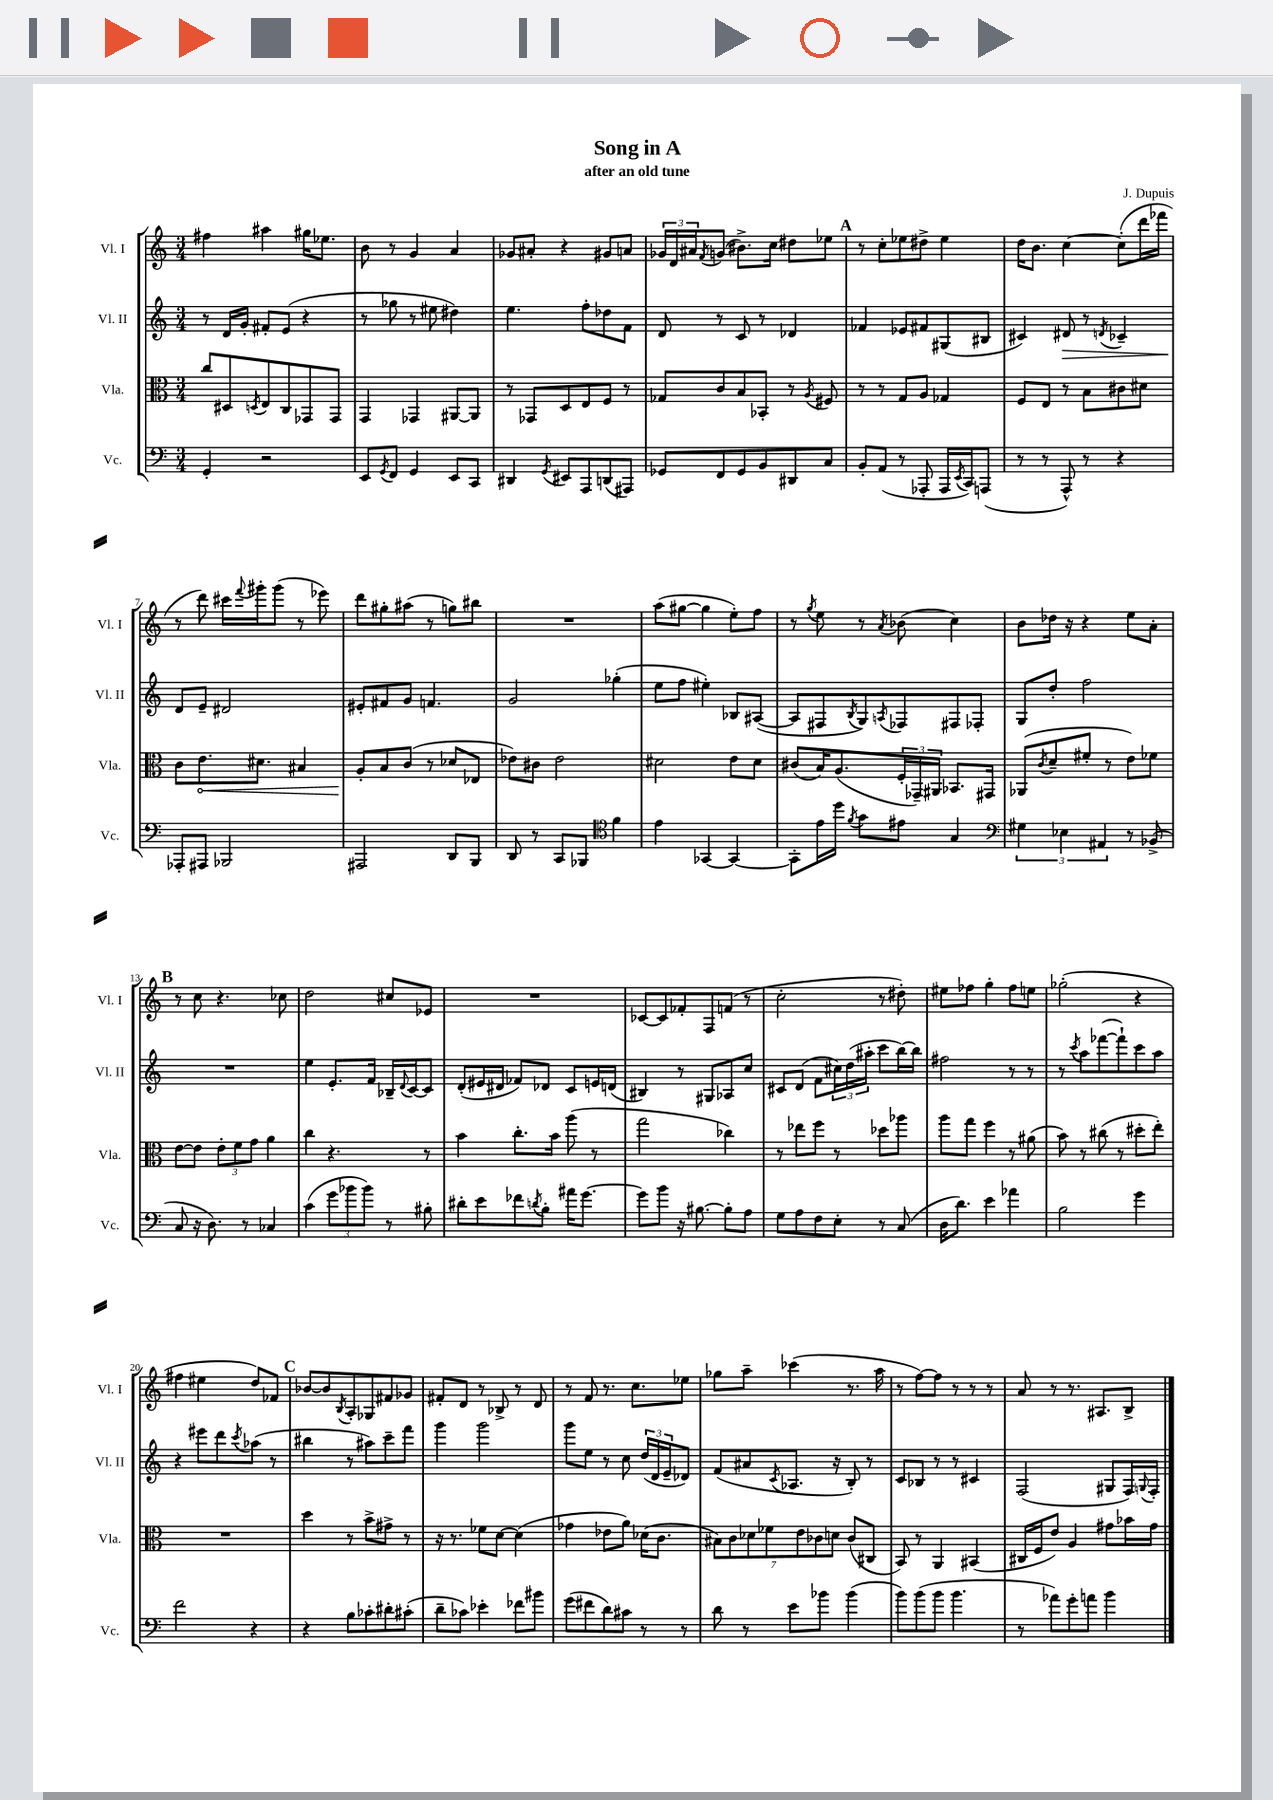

**kern	**kern	**dynam	**kern	**dynam	**kern
*part4	*part3	*part3	*part2	*part2	*part1
*staff4	*staff3	*staff3	*staff2	*staff2	*staff1
*I"Vc.	*I"Vla.	*	*I"Vl. II	*	*I"Vl. I
*I'Vc.	*I'Vla.	*	*I'Vl. II	*	*I'Vl. I
*clefF4	*clefC3	*	*clefG2	*	*clefG2
*k[]	*k[]	*	*k[]	*	*k[]
*M3/4	*M3/4	*	*M3/4	*	*M3/4
=1	=1	=1	=1	=1	=1
4GG'/	8cc/L	.	8r	.	4ff#X\
.	8D#X/	.	16d/LL	.	.
.	.	.	16g'/JJ	.	.
.	8qDn/	.	.	.	.
2r	8E/	.	8f#X'/L	.	4aa#X\
.	8C/	.	(8e/J	.	.
.	8GG-X/	.	4r	.	16gg#X\KL
.	.	.	.	.	8.ee-X\J
.	8GG-/J	.	.	.	.
=2	=2	=2	=2	=2	=2
8EE/L	4GG/	.	8r	.	8b\
8qGG/	.	.	.	.	.
8FF/J	.	.	8gg-X\	.	8r
4GG/	4GG-X/	.	8r	.	4g/
.	.	.	8ee#X\	.	.
8EE/L	[8AA#X/L	.	4dd#X\)	.	4a/
8CC/J	8AA#/J]	.	.	.	.
=3	=3	=3	=3	=3	=3
4DD#X/	8r	.	4.ee\	.	8g-X/L
.	8GG-X/L	.	.	.	8a#X'/J
8qGG/	.	.	.	.	.
8EE#X/L	8D/	.	.	.	4r
8AAA/	8E/	.	8ff'\L	.	.
(8DDn/	8F/J	.	8dd-X\	.	8g#X/L
8AAA#X/J)	8r	.	8f\J	.	8an/J
=4	=4	=4	=4	=4	=4
8GG-X/L	8G-X/L	.	8d/	.	24g-X/LL
.	.	.	.	.	24d/
.	.	.	.	.	24a#X/J
.	.	.	.	.	8qf/
8FF/	8c/	.	8r	.	(8gn/J
8GG-/	8B/	.	8c/	.	8.b#X^\L)
8BB/	8BB-X'/J	.	8r	.	.
.	.	.	.	.	16cc\Jk
8DD#X/	8r	.	4d-X/	.	8dd#X\L
.	8qA/	.	.	.	.
8C/J	8F#X/	.	.	.	8ee-X\J
!!LO:REH:place=s1:t=A
=5	=5	=5	=5	=5	=5
8BB'/L	8r	.	4f-X/	.	8r
(8AA/J	8r	.	.	.	8cc'\L
8r	8G/L	.	8e-X/L	.	8ee-X\
8AAA-X'/	8A/J	.	8f#X/	.	8dd#X^\J
16AAA-/LL	4G-X/	.	(8G#X/	.	4ee-\
8qEE/	.	.	.	.	.
16CC/J)	.	.	.	.	.
(8AAAn/J	.	.	8B#X/J	.	.
=6	=6	=6	=6	=6	=6
8r	8F/L	.	4c#X/)	.	16dd\KL
.	.	.	.	.	8.b\J
8r	8E/J	.	.	.	.
!	!	!	!	!LO:HP:b	!
8AAA^^/)	8r	.	8d#X/	>	[4cc\
8r	8B\L	.	8r	.	.
.	.	.	8qdn/	.	.
4r	8c#X\	.	4c-X~/	.	(8cc'\L]
.	8d#X\J	.	.	.	16ddd\L
.	.	.	.	.	16fff-X\JJ
!!LO:LB:g=z
=7	=7	=7	=7	=7	=7
8AAA-X'/L	8c\L	.	8d/L	.	8r
!	!	!LO:HP:b	!	!	!
8AAA#X/J	8.e\	<	8e~/J	]	8ddd\)
2BBB-X/	.	.	2d#X/	.	16ccc#X\LL
.	.	.	.	.	8qqfff/
.	8.d#X\J	.	.	.	16ggg#X'\J
.	.	.	.	.	(8ggg#\J
.	4B#X/	.	.	.	8r
.	.	.	.	.	8eee-X\)
=8	=8	=8	=8	=8	=8
2AAA#X/	8A'/L	.	8e#X'/L	.	8ddd\L
.	8B/	[	8f#X/	.	8gg#X'\
.	(8c/J	.	8g/J	.	(8aa#X\J
.	8r	.	4.fn/	.	8r
8DD/L	8d-X/L	.	.	.	8ggn\L)
8BBB/J	8E-X/J	.	.	.	8bb#X\J
=9	=9	=9	=9	=9	=9
8DD/	8e-X\L)	.	2g/	.	2.r
8r	8c#X\J	.	.	.	.
8CC/L	2e-\	.	.	.	.
8BBB-X/J	.	.	.	.	.
*clefC4	*	*	*	*	*
4f\	.	.	(4gg-X'\	.	.
=10	=10	=10	=10	=10	=10
4e\	2d#X\	.	8ee\L	.	(8aa\L
.	.	.	8ff\J	.	[8gg#X\J
[4GG-X/	.	.	4ee#X'\)	.	4gg#\]
4GG-/_	8e\L	.	8B-X/L	.	8ee'\L)
.	8d#\J	.	([8A#X/J	.	8ff\J
=11	=11	=11	=11	=11	=11
8GG-'\L]	(8c#X/L	.	8A#/L]	.	8r
.	.	.	.	.	8qgg/
16e\L	16B/K)	.	8F#X/	.	8ee\
16dd\JJ	(8.A/	.	.	.	.
8qf/	.	.	8qB/	.	.
8g\L	.	.	8G/)	.	8r
.	.	.	8qAn/	.	8qa/
8e#X\J	24F'/L	.	8F-X/	.	(8b-X\
.	24GG-X~/)	.	.	.	.
.	24AA#X/JJ	.	.	.	.
4G/	8.BB-X/L	.	8F#X/	.	4cc\)
.	.	.	8F-X'/J	.	.
.	16GG#X/Jk	.	.	.	.
=12	=12	=12	=12	=12	=12
*clefF4	*	*	*	*	*
6G#X\	(8AA-X/L	.	8G/L	.	8b\L
.	8qc/	.	.	.	.
.	8d~/	.	8dd'/J	.	16dd-X\Jk
6E-X\	.	.	.	.	.
.	.	.	.	.	16r
.	8f#X'/J	.	2ff\	.	4r
6AA#X/	.	.	.	.	.
.	8r	.	.	.	.
8r	8e\L)	.	.	.	8ee\L
(8BB-X^/	8f-X\J	.	.	.	8a'\J
!!LO:LB:g=z
!!LO:REH:place=s1:t=B
=13	=13	=13	=13	=13	=13
8C/	[8e\L	.	2.r	.	8r
16r	8e\J]	.	.	.	8cc\
8.D\)	.	.	.	.	.
.	12e'\L	.	.	.	4.r
.	12f\	.	.	.	.
8r	.	.	.	.	.
.	12g\J	.	.	.	.
4C-X/	4a\	.	.	.	.
.	.	.	.	.	8cc-X\
=14	=14	=14	=14	=14	=14
(4c\	4cc\	.	4ee\	.	2dd\
12g\L	4.r	.	8.e'/L	.	.
12b-X\	.	.	.	.	.
12b-\J)	.	.	.	.	.
.	.	.	16f/Jk	.	.
8r	.	.	16B-X~/LL	.	8cc#X/L
.	.	.	8qqd/	.	.
.	.	.	[16c/J	.	.
8B#X'\	8r	.	8c/J]	.	8e-X/J
=15	=15	=15	=15	=15	=15
8d#X'\L	4b\	.	(8d'/L	.	2.r
8e\	.	.	16e#X/L	.	.
.	.	.	16d#X/JJ	.	.
8f-X\	8.cc'\L	.	8f-X/L)	.	.
8qdn/	.	.	.	.	.
8B'\J	.	.	8d-X/J	.	.
.	16b\Jk	.	.	.	.
16a#X\KL	(8aa\	.	8c/L	.	.
[8.g\J	.	.	.	.	.
.	8r	.	16en/L	.	.
.	.	.	(16dn/JJ	.	.
=16	=16	=16	=16	=16	=16
8g\L]	2gg\	.	4B#X/)	.	[8c-X/L
8b\J	.	.	.	.	8c-/]
16r	.	.	8r	.	8f-X'/
[8.B#X\	.	.	.	.	.
.	.	.	8G#X/L	.	8F/
8B#'\L]	4cc-X\)	.	8A-X/	.	(8fn/J
8A\J	.	.	8cc/J	.	8r
=17	=17	=17	=17	=17	=17
8G\L	8r	.	8c#X/L	.	2cc'\
8A\	8ee-X\L	.	(8d/J	.	.
8F\	8ff\J	.	8f\L	.	.
8E'\J	8r	.	24cc#X\L)	.	.
.	.	.	(24dd\	.	.
.	.	.	24aa#X'\JJ	.	.
8r	8dd-X\L	.	8ccc\L	.	8r
(8C/	8aa-X\J	.	[16bb\L)	.	8dd#X'\)
.	.	.	16bb\JJ]	.	.
=18	=18	=18	=18	=18	=18
16D\KL	8aa\L	.	2ff#X\	.	8ee#X\L
8.d\J)	.	.	.	.	.
.	8gg\J	.	.	.	8ff-X\J
4e\	4ff\	.	.	.	4gg'\
4a-X\	8r	.	8r	.	8ff-\L
.	(8a#X\	.	8r	.	8een\J
=19	=19	=19	=19	=19	=19
2B\	8b\)	.	8r	.	(2gg-X'\
.	.	.	8qccc/	.	.
.	8r	.	8aa\L	.	.
.	(8cc#X\	.	([8fff-X\	.	.
.	8r	.	8fff-`\])	.	.
4g\	8dd#X'\L	.	8ccc\	.	4r
.	8ee'\J)	.	8aa\J	.	.
!!LO:LB:g=z
=20	=20	=20	=20	=20	=20
2f\	2.r	.	4r	.	4ff#X\
.	.	.	8eee#X\L	.	4ee#X\
.	.	.	8ddd\	.	.
.	.	.	8qccc/	.	.
4r	.	.	(8aa-X\J	.	8dd/L)
.	.	.	8r	.	8f-X/J
!!LO:REH:place=s1:t=C
=21	=21	=21	=21	=21	=21
4r	4dd\	.	4bb#X\	.	[8b-X/L
.	.	.	.	.	8b-/]
.	.	.	.	.	8qB/
8B\L	8r	.	8r	.	8A'/
8c-X'\	8b^\L	.	8aa#X\L)	.	8G-X/
8d#X'\	8g#X^\J	.	8ccc~\	.	8f#X/
(8c#X'\J	8r	.	8fff\J	.	8g-X/J
=22	=22	=22	=22	=22	=22
8d~\L	16r	.	4ggg\	.	8f#X'/L
.	8.r	.	.	.	.
8c-X\J)	.	.	.	.	8d/J
4e-X'\	8f-X\L	.	2ggg\	.	8r
.	[8d\J	.	.	.	8B-X^/
8f-X\L	(4d\]	.	.	.	8r
8b#X\J	.	.	.	.	8d/
=23	=23	=23	=23	=23	=23
(8g\L	4g-X\	.	8ggg\L	.	8r
8f#X\	.	.	8ee\J	.	8f/
8d\)	8e-X\L	.	8r	.	8.r
8c#X\J	8a\J)	.	8cc\	.	.
.	.	.	.	.	8.cc\L
8r	(16d-X\KL	.	(24dd/LL	.	.
.	.	.	24d/	.	.
.	8.c\J	.	.	.	.
.	.	.	24e~/J	.	.
8r	.	.	8d-X/J)	.	8ee-X\J
=24	=24	=24	=24	=24	=24
8d\	14B#X\L)	.	(8f/L	.	8gg-X\L
.	14c\	.	.	.	.
8r	.	.	8a#X/	.	8aa~\J
.	14d-X\	.	.	.	.
.	14f-X\	.	.	.	.
.	.	.	8qc/	.	.
8e\L	.	.	8.A-X/J	.	(4ccc-X\
.	14e\	.	.	.	.
.	14c-X\	.	.	.	.
8b-X\J	.	.	.	.	.
.	14dn\J	.	.	.	.
.	.	.	16r	.	.
(4b-\	(8c-/L	.	8B'/)	.	8.r
.	8C#X/J	.	8r	.	.
.	.	.	.	.	16aa\
=25	=25	=25	=25	=25	=25
8b\L)	8BB/)	.	8c/L	.	8r
(8b\	8r	.	8B-X/J	.	[8ff\L)
8b\J	4AA/	.	8r	.	8ff\J]
4.b\	.	.	8r	.	8r
.	(4BB#X/	.	4c#X/	.	8r
.	.	.	.	.	8r
=26	=26	=26	=26	=26	=26
8r	16C#X/LL	.	(2F/	.	8a/
.	16F/J	.	.	.	.
8a-X\L)	8e/J)	.	.	.	8r
8g'\	4A/	.	.	.	8.r
8an\J	.	.	.	.	.
.	.	.	.	.	8.A#X/L
4b\	8g#X\L	.	8G#X/L	.	.
.	16b-X\L	.	16F/L)	.	8B^/J
.	.	.	8qqGn/	.	.
.	16g#\JJ	.	16F'/JJ	.	.
==	==	==	==	==	==
*-	*-	*-	*-	*-	*-
